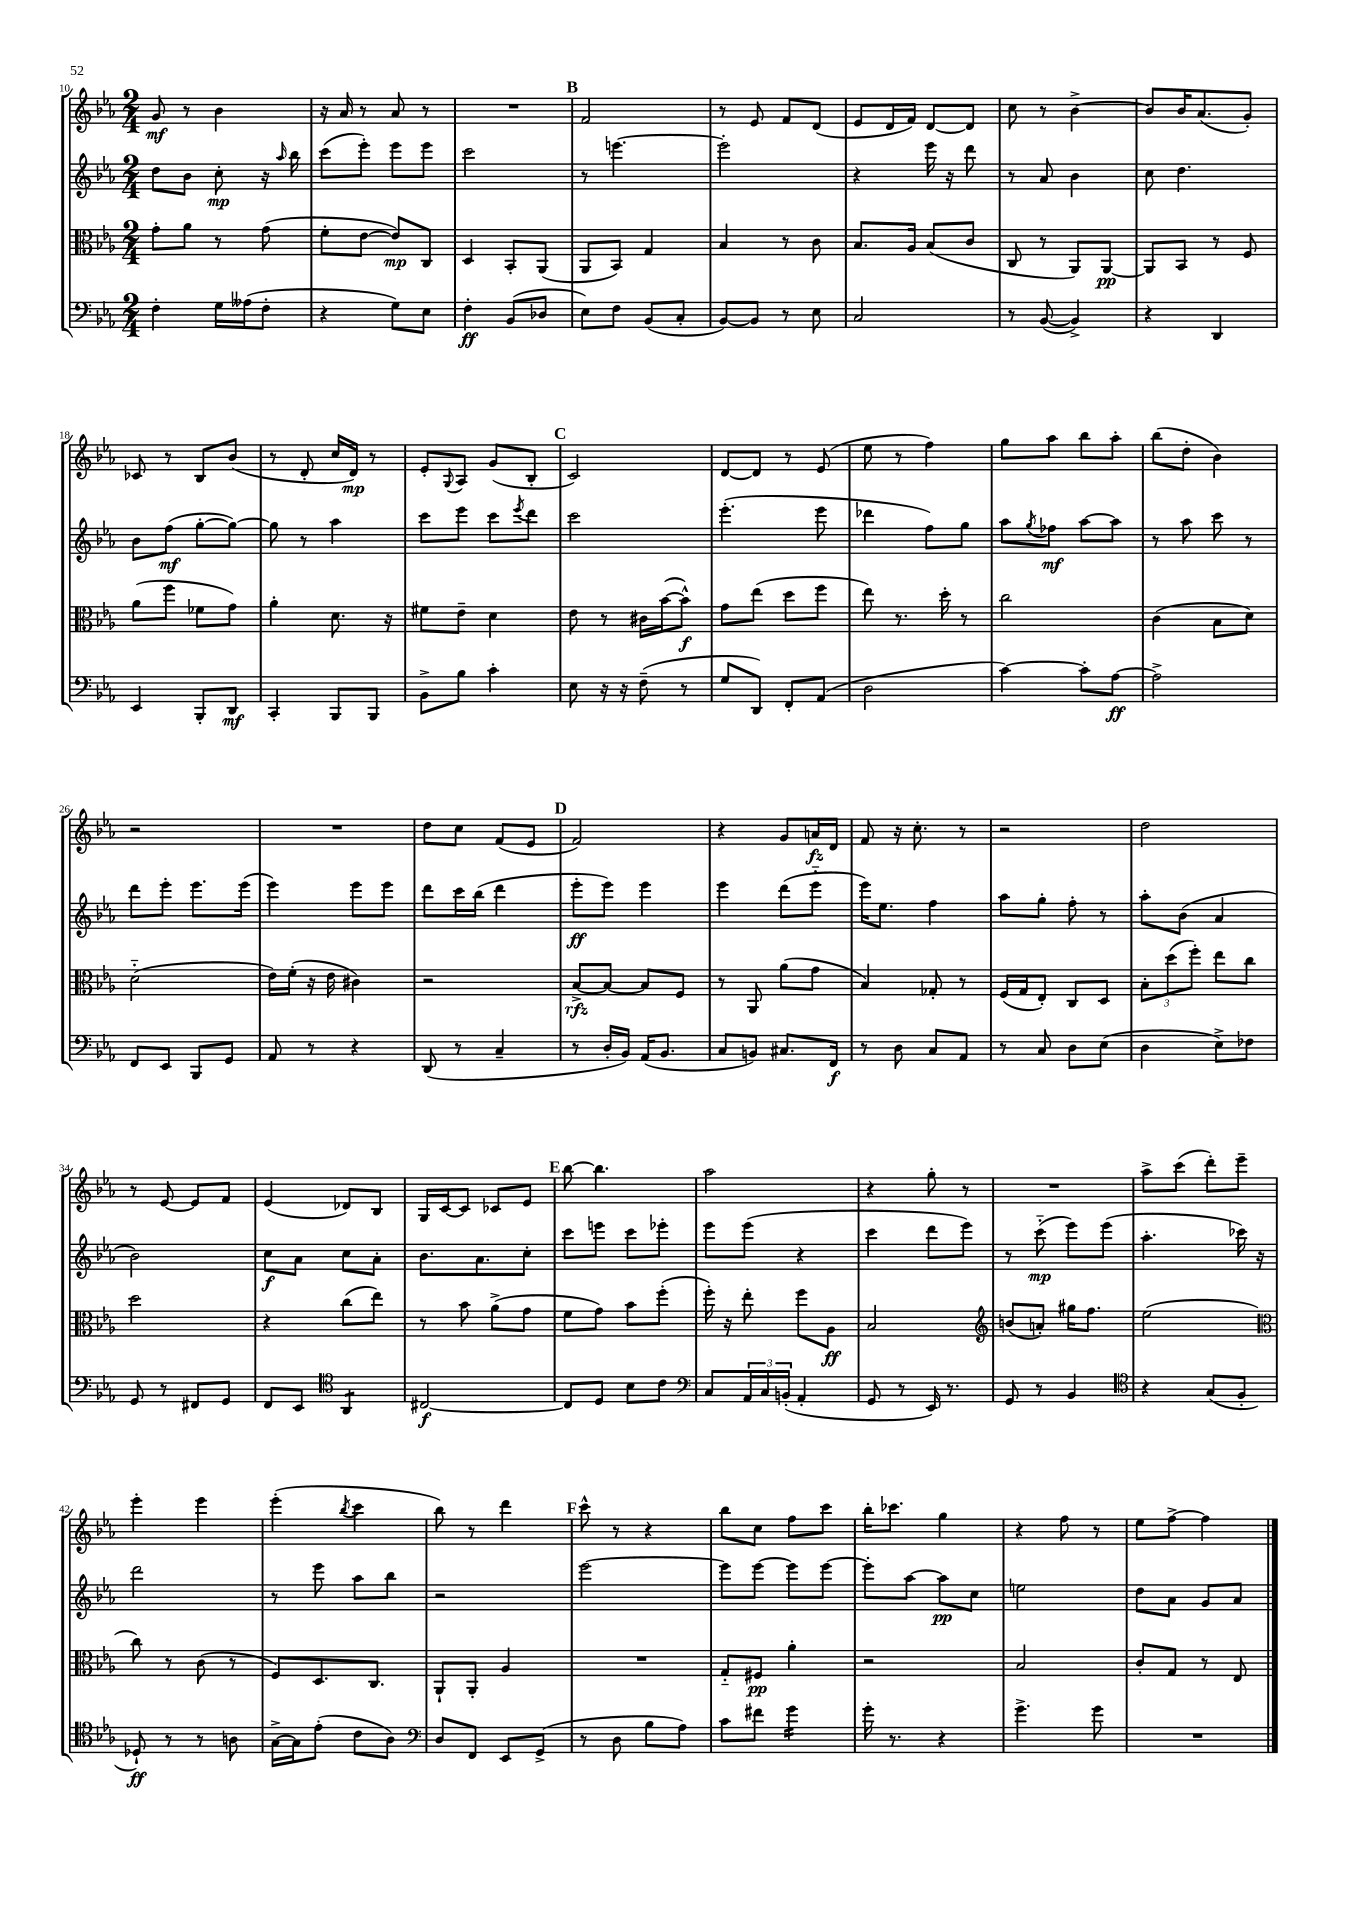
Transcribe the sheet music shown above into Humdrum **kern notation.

**kern	**dynam	**kern	**dynam	**kern	**dynam	**kern	**dynam
*part4	*part4	*part3	*part3	*part2	*part2	*part1	*part1
*staff4	*staff4	*staff3	*staff3	*staff2	*staff2	*staff1	*staff1
*clefF4	*	*clefC3	*	*clefG2	*	*clefG2	*
*k[b-e-a-]	*	*k[b-e-a-]	*	*k[b-e-a-]	*	*k[b-e-a-]	*
*M2/4	*	*M2/4	*	*M2/4	*	*M2/4	*
=10	=10	=10	=10	=10	=10	=10	=10
4F'\	.	8g'\L	.	8dd\L	.	8g/	mf
.	.	8a-\J	.	8b-\J	.	8r	.
16G\LL	.	8r	.	8cc'\	mp	4b-\	.
(16A--X\J	.	.	.	.	.	.	.
8F'\J	.	(8g\	.	16r	.	.	.
.	.	.	.	16qqaa-/	.	.	.
.	.	.	.	16bb-\	.	.	.
=11	=11	=11	=11	=11	=11	=11	=11
4r	.	8f'\L	.	(8ccc\L	.	16r	.
.	.	.	.	.	.	16a-/	.
.	.	[8e-\J	.	8eee-'\J)	.	8r	.
8G\L)	.	8e-/L])	mp	8eee-\L	.	8a-/	.
8E-\J	.	8C/J	.	8eee-\J	.	8r	.
=12	=12	=12	=12	=12	=12	=12	=12
4F'\	ff	4D/	.	2ccc\	.	2r	.
(8BB-/L	.	8BB-'/L	.	.	.	.	.
8D-X/J	.	(8AA-/J	.	.	.	.	.
!!LO:REH:place=s1:t=B
=13	=13	=13	=13	=13	=13	=13	=13
8E-\L)	.	8AA-/L	.	8r	.	2f/	.
8F\J	.	8BB-/J)	.	[4.eeen\	.	.	.
(8BB-/L	.	4G/	.	.	.	.	.
8C'/J	.	.	.	.	.	.	.
=14	=14	=14	=14	=14	=14	=14	=14
[8BB-/L)	.	4B-/	.	2eee'\]	.	8r	.
8BB-/J]	.	.	.	.	.	8e-/	.
8r	.	8r	.	.	.	8f/L	.
8E-\	.	8c\	.	.	.	(8d/J	.
=15	=15	=15	=15	=15	=15	=15	=15
2C/	.	8.B-/L	.	4r	.	8e-/L	.
.	.	.	.	.	.	16d/L	.
.	.	16A-/Jk	.	.	.	16f/JJ)	.
.	.	(8B-/L	.	16eee-\	.	[8d/L	.
.	.	.	.	16r	.	.	.
.	.	8c/J	.	8ddd\	.	8d/J]	.
=16	=16	=16	=16	=16	=16	=16	=16
8r	.	8C/	.	8r	.	8cc\	.
([8BB-/	.	8r	.	8a-/	.	8r	.
4BB-^/])	.	8AA-/L)	.	4b-\	.	[4b-^\	.
.	.	[8AA-/J	pp	.	.	.	.
=17	=17	=17	=17	=17	=17	=17	=17
4r	.	8AA-/L]	.	8cc\	.	8b-/L]	.
.	.	8BB-/J	.	4.dd\	.	16b-/K	.
.	.	.	.	.	.	(8.a-/	.
4DD/	.	8r	.	.	.	.	.
.	.	8F/	.	.	.	8g'/J)	.
!!LO:LB:g=z
=18	=18	=18	=18	=18	=18	=18	=18
4EE-/	.	(8a-\L	.	8b-\L	.	8c-X/	.
.	.	8ff\J	.	(8ff\J	mf	8r	.
8BBB-'/L	.	8f-X\L	.	[8gg'\L	.	8B-/L	.
8DD/J	mf	8g\J)	.	8gg\J_)	.	(8b-/J	.
=19	=19	=19	=19	=19	=19	=19	=19
4CC'/	.	4a-'\	.	8gg\]	.	8r	.
.	.	.	.	8r	.	8d'/	.
8BBB-/L	.	8.d\	.	4aa-\	.	16cc/LL	.
.	.	.	.	.	.	16d/JJ)	mp
8BBB-/J	.	.	.	.	.	8r	.
.	.	16r	.	.	.	.	.
=20	=20	=20	=20	=20	=20	=20	=20
8BB-^\L	.	8f#X\L	.	8ccc\L	.	8e-'/L	.
.	.	.	.	.	.	8qqG/	.
8B-\J	.	8e-~\J	.	8eee-\J	.	8A-/J	.
4c'\	.	4d\	.	8ccc\L	.	(8g/L	.
.	.	.	.	8qeee-/	.	.	.
.	.	.	.	8ddd\J	.	8B-'/J	.
!!LO:REH:place=s1:t=C
=21	=21	=21	=21	=21	=21	=21	=21
8E-\	.	8e-\	.	2ccc\	.	2c/)	.
16r	.	8r	.	.	.	.	.
16r	.	.	.	.	.	.	.
(8F~\	.	16c#X\LL	.	.	.	.	.
.	.	([16b-\J	.	.	.	.	.
8r	.	8b-^^\J])	f	.	.	.	.
=22	=22	=22	=22	=22	=22	=22	=22
8G/L	.	8g\L	.	(4.eee-'\	.	[8d/L	.
8DD/J)	.	(8ee-\J	.	.	.	8d/J]	.
8FF'/L	.	8dd\L	.	.	.	8r	.
(8AA-/J	.	8ff\J	.	8eee-\	.	(8e-/	.
=23	=23	=23	=23	=23	=23	=23	=23
2D\	.	8ee-\)	.	4ddd-X\	.	8ee-\	.
.	.	8.r	.	.	.	8r	.
.	.	.	.	8ff\L)	.	4ff\)	.
.	.	16dd'\	.	.	.	.	.
.	.	8r	.	8gg\J	.	.	.
=24	=24	=24	=24	=24	=24	=24	=24
[4c\)	.	2cc\	.	8aa-\L	.	8gg\L	.
.	.	.	.	8qgg/	.	.	.
.	.	.	.	8ff-X\J	mf	8aa-\J	.
8c'\L]	.	.	.	[8aa-\L	.	8bb-\L	.
[8A-\J	ff	.	.	8aa-\J]	.	8aa-'\J	.
=25	=25	=25	=25	=25	=25	=25	=25
2A-^\]	.	(4c\	.	8r	.	(8bb-\L	.
.	.	.	.	8aa-\	.	8dd'\J	.
.	.	8B-\L	.	8ccc\	.	4b-\)	.
.	.	8d\J)	.	8r	.	.	.
!!LO:LB:g=z
=26	=26	=26	=26	=26	=26	=26	=26
8FF/L	.	(2d\	.	8ddd\L	.	2r	.
8EE-/J	.	.	.	8eee-'\J	.	.	.
8BBB-/L	.	.	.	8.eee-\L	.	.	.
8GG/J	.	.	.	.	.	.	.
.	.	.	.	(16eee-\Jk	.	.	.
=27	=27	=27	=27	=27	=27	=27	=27
8AA-/	.	16e-\LL)	.	4eee-\)	.	2r	.
.	.	(16f'\JJ	.	.	.	.	.
8r	.	16r	.	.	.	.	.
.	.	16e-\	.	.	.	.	.
4r	.	4c#X\)	.	8eee-\L	.	.	.
.	.	.	.	8eee-\J	.	.	.
=28	=28	=28	=28	=28	=28	=28	=28
(8DD/	.	2r	.	8ddd\L	.	8dd\L	.
8r	.	.	.	16ccc\L	.	8cc\J	.
.	.	.	.	(16bb-\JJ	.	.	.
4C~/	.	.	.	4ddd\	.	(8f/L	.
.	.	.	.	.	.	8e-/J	.
!!LO:REH:place=s1:t=D
=29	=29	=29	=29	=29	=29	=29	=29
8r	.	[8B-^/L	rfz	8eee-'\L	ff	2f/)	.
16D'/LL	.	8B-/J_	.	8eee-\J)	.	.	.
16BB-/JJ)	.	.	.	.	.	.	.
(16AA-/KL	.	8B-/L]	.	4eee-\	.	.	.
8.BB-/J	.	.	.	.	.	.	.
.	.	8F/J	.	.	.	.	.
=30	=30	=30	=30	=30	=30	=30	=30
8C/L	.	8r	.	4eee-\	.	4r	.
8BBn/J)	.	8AA-/	.	.	.	.	.
8.C#X/L	.	(8a-\L	.	(8ddd\L	.	8g/L	.
.	.	8g\J	.	8eee-\J	.	16an/L	fz
16FF/Jk	f	.	.	.	.	16d/JJ	.
=31	=31	=31	=31	=31	=31	=31	=31
8r	.	4B-/)	.	16eee-\KL)	.	8f/	.
.	.	.	.	8.ee-\J	.	.	.
8D\	.	.	.	.	.	16r	.
.	.	.	.	.	.	8.cc'\	.
8C/L	.	8G-X'/	.	4ff\	.	.	.
8AA-/J	.	8r	.	.	.	8r	.
=32	=32	=32	=32	=32	=32	=32	=32
8r	.	(16F/LL	.	8aa-\L	.	2r	.
.	.	16G/J	.	.	.	.	.
8C/	.	8E-'/J)	.	8gg'\J	.	.	.
8D\L	.	8C/L	.	8ff'\	.	.	.
(8E-\J	.	8D/J	.	8r	.	.	.
=33	=33	=33	=33	=33	=33	=33	=33
4D\	.	12B-'\L	.	8aa-'\L	.	2dd\	.
.	.	(12dd\	.	.	.	.	.
.	.	.	.	(8b-\J	.	.	.
.	.	12ff'\J)	.	.	.	.	.
8E-^\L)	.	8ee-\L	.	4a-/	.	.	.
8F-X\J	.	8cc\J	.	.	.	.	.
!!LO:LB:g=z
=34	=34	=34	=34	=34	=34	=34	=34
8GG/	.	2dd\	.	2b-\)	.	8r	.
8r	.	.	.	.	.	[8e-/	.
8FF#X/L	.	.	.	.	.	8e-/L]	.
8GG/J	.	.	.	.	.	8f/J	.
=35	=35	=35	=35	=35	=35	=35	=35
8FF/L	.	4r	.	8cc\L	f	(4e-/	.
8EE-/J	.	.	.	8a-\J	.	.	.
*clefC4	*	*	*	*	*	*	*
*tremolo	*	*	*	*	*	*	*
8AA-/L	.	(8cc\L	.	8cc\L	.	8d-X/L)	.
8AA-/J	.	8ee-\J)	.	8a-'\J	.	8B-/J	.
*Xtremolo	*	*	*	*	*	*	*
=36	=36	=36	=36	=36	=36	=36	=36
[2C#X/	f	8r	.	8.b-\L	.	16G/LL	.
.	.	.	.	.	.	[16c/J	.
.	.	8b-\	.	.	.	8c/J]	.
.	.	.	.	8.a-\	.	.	.
.	.	(8a-^\L	.	.	.	8c-X/L	.
.	.	8g\J	.	8cc'\J	.	8e-/J	.
!!LO:REH:place=s1:t=E
=37	=37	=37	=37	=37	=37	=37	=37
8C#/L]	.	8f\L	.	8ccc\L	.	[8bb-\	.
8D/J	.	8g\J)	.	8eeen\J	.	4.bb-\]	.
8B-\L	.	8b-\L	.	8ccc\L	.	.	.
8c\J	.	(8ff'\J	.	8eee-X'\J	.	.	.
=38	=38	=38	=38	=38	=38	=38	=38
*clefF4	*	*	*	*	*	*	*
8C/L	.	16ff'\)	.	8eee-\L	.	2aa-\	.
.	.	16r	.	.	.	.	.
24AA-/L	.	8ee-'\	.	(8eee-\J	.	.	.
24C/	.	.	.	.	.	.	.
(24BBn'/JJ	.	.	.	.	.	.	.
4AA-'/	.	8ff\L	.	4r	.	.	.
.	.	8A-\J	ff	.	.	.	.
=39	=39	=39	=39	=39	=39	=39	=39
8GG/	.	2B-/	.	4ccc\	.	4r	.
8r	.	.	.	.	.	.	.
16EE-/)	.	.	.	8ddd\L	.	8gg'\	.
8.r	.	.	.	.	.	.	.
.	.	.	.	8eee-\J)	.	8r	.
=40	=40	=40	=40	=40	=40	=40	=40
*	*	*clefG2	*	*	*	*	*
8GG/	.	(8bn/L	.	8r	.	2r	.
8r	.	8an'/J)	.	(8ccc\	mp	.	.
4BB-/	.	16gg#X\KL	.	8eee-\L)	.	.	.
.	.	8.ff\J	.	.	.	.	.
.	.	.	.	(8eee-\J	.	.	.
=41	=41	=41	=41	=41	=41	=41	=41
*clefC4	*	*	*	*	*	*	*
4r	.	(2ee-\	.	4.aa-'\	.	8aa-^\L	.
.	.	.	.	.	.	(8ccc\J	.
(8G/L	.	.	.	.	.	8ddd'\L)	.
8F'/J	.	.	.	16ccc-X\)	.	8eee-~\J	.
.	.	.	.	16r	.	.	.
!!LO:LB:g=z
=42	=42	=42	=42	=42	=42	=42	=42
*	*	*clefC3	*	*	*	*	*
8D-X`/)	ff	8cc\)	.	2ddd\	.	4eee-'\	.
8r	.	8r	.	.	.	.	.
8r	.	(8c\	.	.	.	4eee-\	.
8An\	.	8r	.	.	.	.	.
=43	=43	=43	=43	=43	=43	=43	=43
[16G^\LL	.	8F/L)	.	8r	.	(4eee-'\	.
16G\J]	.	.	.	.	.	.	.
(8e-'\J	.	8.D/	.	8eee-\	.	.	.
.	.	.	.	.	.	8qbb-/	.
8c\L	.	.	.	8aa-\L	.	4ccc\	.
.	.	8.C/J	.	.	.	.	.
8A-\J)	.	.	.	8bb-\J	.	.	.
=44	=44	=44	=44	=44	=44	=44	=44
*clefF4	*	*	*	*	*	*	*
8D/L	.	8AA-`/L	.	2r	.	8bb-\)	.
8FF/J	.	8AA-'/J	.	.	.	8r	.
8EE-/L	.	4A-/	.	.	.	4ddd\	.
(8GG^/J	.	.	.	.	.	.	.
!!LO:REH:place=s1:t=F
=45	=45	=45	=45	=45	=45	=45	=45
8r	.	2r	.	[2eee-\	.	8ccc^^\	.
8D\	.	.	.	.	.	8r	.
8B-\L	.	.	.	.	.	4r	.
8A-\J)	.	.	.	.	.	.	.
=46	=46	=46	=46	=46	=46	=46	=46
8c\L	.	8G/L	.	8eee-\L]	.	8bb-\L	.
8f#X\J	.	8F#X/J	pp	[8eee-\J	.	8cc\J	.
*tremolo	*	*	*	*	*	*	*
16g\LL	.	4a-'\	.	8eee-\L]	.	8ff\L	.
16g\	.	.	.	.	.	.	.
16g\	.	.	.	[8eee-\J	.	8ccc\J	.
16g\JJ	.	.	.	.	.	.	.
*Xtremolo	*	*	*	*	*	*	*
=47	=47	=47	=47	=47	=47	=47	=47
16g'\	.	2r	.	8eee-'\L]	.	16bb-'\KL	.
8.r	.	.	.	.	.	8.ccc-X\J	.
.	.	.	.	[8aa-\J	.	.	.
4r	.	.	.	8aa-\L]	pp	4gg\	.
.	.	.	.	8cc\J	.	.	.
=48	=48	=48	=48	=48	=48	=48	=48
4.g^\	.	2B-/	.	2een\	.	4r	.
.	.	.	.	.	.	8ff\	.
8g\	.	.	.	.	.	8r	.
=49	=49	=49	=49	=49	=49	=49	=49
2r	.	8c'/L	.	8dd\L	.	8ee-\L	.
.	.	8G/J	.	8a-\J	.	[8ff^\J	.
.	.	8r	.	8g/L	.	4ff\]	.
.	.	8E-/	.	8a-/J	.	.	.
==	==	==	==	==	==	==	==
*-	*-	*-	*-	*-	*-	*-	*-
